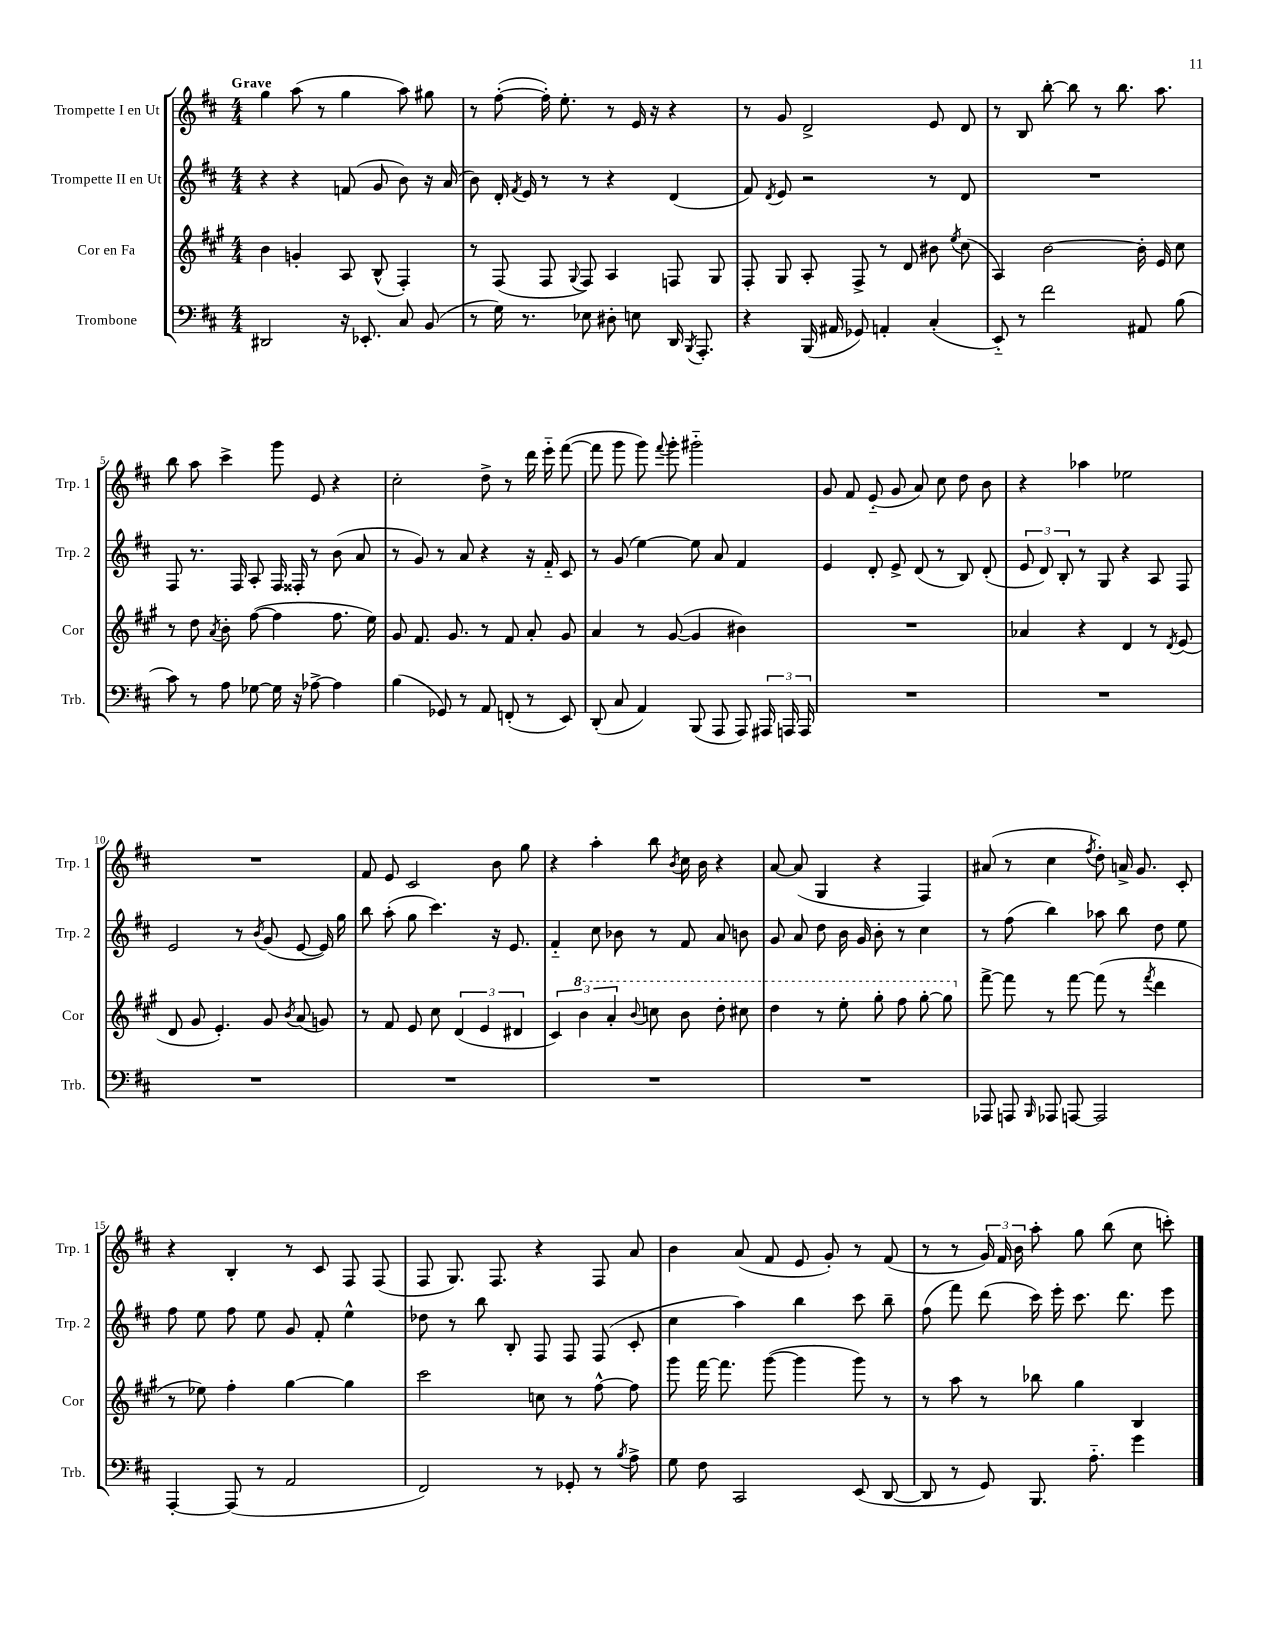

**kern	**kern	**kern	**kern
*part4	*part3	*part2	*part1
*staff4	*staff3	*staff2	*staff1
*I"Trombone	*I"Cor en Fa	*I"Trompette II en Ut	*I"Trompette I en Ut
*I'Trb.	*I'Cor	*I'Trp. 2	*I'Trp. 1
*clefF4	*clefG2	*clefG2	*clefG2
*k[f#c#]	*k[f#c#g#]	*k[f#c#]	*k[f#c#]
*M4/4	*M4/4	*M4/4	*M4/4
=1	=1	=1	=1
!	!	!	!LO:TX:a:B:t=Grave
2DD#X/	4b\	4r	4gg\
.	4gn'/	4r	(8aa\
.	.	.	8r
16r	8A/	(8fn/	4gg\
8.EE-X'/	.	.	.
.	(8B^^/	8g/	.
8C#/	4F#'/)	8b\)	8aa\)
(8BB/	.	16r	8gg#X\
.	.	(16a/	.
=2	=2	=2	=2
8r	8r	8b\)	8r
16G\)	(8F#/	16d'/	([8ff#'\
.	.	8qf#/	.
8.r	.	16e/	.
.	8F#/	8r	16ff#'\])
.	.	.	8.ee'\
.	8qqG#/	.	.
8E-X\	8F#/)	8r	.
8D#X'\	4A/	4r	8r
8En\	.	.	16e/
.	.	.	16r
16DD/	8Fn/	(4d/	4r
8qBBB/	.	.	.
8.AAA'/	.	.	.
.	8G#/	.	.
=3	=3	=3	=3
4r	8F#'/	8f#/)	8r
.	.	8qd/	.
.	8G#/	8e/	8g/
(16BBB/	8A'/	2r	2d^/
16AA#X/	.	.	.
8GG-X/)	8F#^/	.	.
4AAn'/	8r	.	.
.	8d/	.	.
(4C#'/	8b#X\	8r	8e/
.	8qee/	.	.
.	(8cc#\	8d/	8d/
=4	=4	=4	=4
8EE/)	4A/)	1r	8r
8r	.	.	8B/
2f#\	[2b\	.	[8bb'\
.	.	.	8bb\]
.	.	.	8r
.	.	.	8.bb\
8AA#X/	16b'\]	.	.
.	16e/	.	8.aa\
(8B\	8cc#\	.	.
!!LO:LB:g=z
=5	=5	=5	=5
8c#\)	8r	8F#/	8bb\
8r	8dd\	8.r	8aa\
.	8qa/	.	.
8A\	8b'\	.	4ccc#^\
.	.	16F#/	.
[8G-X\	([8ff#\	8A'/	.
16G-\]	4ff#\]	16F#/	8ggg\
16r	.	16F##X'/	.
[8A-X^\	.	8r	8e/
4A-\]	8.ff#\	(8b\	4r
.	.	8a/	.
.	16ee\)	.	.
=6	=6	=6	=6
(4B\	8g#/	8r	2cc#'\
.	8.f#/	8g/)	.
8GG-X/)	.	8r	.
.	8.g#/	.	.
8r	.	8a/	.
8AA/	8r	4r	8dd^\
(8FFn'/	8f#/	.	8r
8r	8a'/	16r	16ddd\
.	.	16f#/	16eee\
8EE/)	8g#/	8c#/	([8fff#\
=7	=7	=7	=7
(8DD'/	4a/	8r	8fff#\]
8C#/	.	(8g/	8ggg\
4AA/)	8r	[4ee\)	8ggg\)
.	.	.	8qqfff#/
.	([8g#/	.	8ggg'\
(8BBB/	4g#/]	8ee\]	2ggg#X\
8AAA/	.	8a/	.
8AAA/)	4b#X\)	4f#/	.
24AAA#X/	.	.	.
24AAAn/	.	.	.
24AAA/	.	.	.
=8	=8	=8	=8
1r	1r	4e/	8g/
.	.	.	8f#/
.	.	8d'/	(8e/
.	.	8e^/	8g/
.	.	(8d/	8a/)
.	.	8r	8cc#\
.	.	8B/)	8dd\
.	.	(8d'/	8b\
=9	=9	=9	=9
1r	4a-X/	12e/	4r
.	.	12d/)	.
.	.	12B'/	.
.	4r	8r	4aa-X\
.	.	8G/	.
.	4d/	4r	2ee-X\
.	8r	8A/	.
.	8qd/	.	.
.	(8e/	8F#/	.
!!LO:LB:g=z
=10	=10	=10	=10
1r	8d/	2e/	1r
.	8g#/	.	.
.	4.e'/)	.	.
.	.	8r	.
.	.	8qb/	.
.	8g#/	(8g/	.
.	8qb/	.	.
.	(8a/	[8e/	.
.	8gn/)	16e/])	.
.	.	16gg\	.
=11	=11	=11	=11
1r	8r	8bb\	8f#/
.	8f#/	(8aa'\	8e/
.	8e/	8gg\	2c#/
.	8cc#\	4.ccc#\)	.
.	(6d/	.	.
.	6e/	.	.
.	.	16r	8b\
.	.	8.e/	.
.	6d#X/	.	.
.	.	.	8gg\
=12	=12	=12	=12
1r	6c#/)	4f#/	4r
*	*8va	*	*
.	6bb\	.	.
.	.	8cc#\	4aa'\
.	6aa'/	.	.
.	.	8b-X\	.
.	8qqbb/	.	.
.	8cccn\	8r	8bb\
.	.	.	8qb/
.	8bb\	8f#/	16cc#\
.	.	.	16b\
.	8ddd'\	8a/	4r
.	8ccc#X\	8bn\	.
=13	=13	=13	=13
1r	4ddd\	8g/	[8a/
.	.	8a/	(8a/]
.	8r	8dd\	4G/
.	8eee'\	16b\	.
.	.	16g/	.
.	8ggg#'\	8b'\	4r
.	8fff#\	8r	.
.	[8ggg#'\	4cc#\	4F#/)
.	8ggg#\]	.	.
=14	=14	=14	=14
*	*X8va	*	*
8AAA-X/	[8fff#^\	8r	(8a#X/
8AAAn/	8fff#\]	(8ff#\	8r
16qqBBB/	.	.	.
8AAA-X/	8r	4bb\)	4cc#\
[8AAAn/	[8fff#\	.	.
.	.	.	8qff#/
2AAA/]	(8fff#\]	8aa-X\	8dd'\)
.	8r	8bb\	16an^/
.	.	.	8.g/
.	8qfff#/	.	.
.	4ddd\	8dd\	.
.	.	8ee\	8c#'/
!!LO:LB:g=z
=15	=15	=15	=15
[4AAA'/	8r	8ff#\	4r
.	8ee-X\)	8ee\	.
(8AAA/]	4ff#'\	8ff#\	4B'/
8r	.	8ee\	.
2AA/	[4gg#\	8g/	8r
.	.	8f#'/	8c#/
.	4gg#\]	4ee^^\	8F#/
.	.	.	(8F#/
=16	=16	=16	=16
2FF#/)	2ccc#\	8dd-X\	8F#/
.	.	8r	8.G/)
.	.	8bb\	.
.	.	.	8.F#/
.	.	8B'/	.
8r	8ccn\	8F#/	4r
8GG-X'/	8r	8F#/	.
8r	[8ff#^^\	(8F#/	8F#/
8qB/	.	.	.
8A^\	8ff#\]	8c#'/	8a/
=17	=17	=17	=17
8G\	8ggg#\	4cc#\	4b\
8F#\	[16fff#\	.	.
.	8.fff#\]	.	.
2CC#/	.	4aa\)	(8a/
.	([8ggg#\	.	8f#/
.	4ggg#\]	4bb\	8e/
.	.	.	8g'/)
(8EE/	8ggg#\)	8ccc#\	8r
[8DD/	8r	8bb~\	(8f#/
=18	=18	=18	=18
8DD/]	8r	(8ff#\	8r
8r	8aa\	8fff#\)	8r
8GG/)	8r	(8ddd\	24g/)
.	.	.	24f#/
.	.	.	24b\
8.BBB/	8bb-X\	16ccc#\)	8aa'\
.	.	16eee'\	.
.	4gg#\	8.ccc#\	8gg\
8.A\	.	.	.
.	.	.	(8bb\
.	.	8.ddd\	.
4g\	4B/	.	8cc#\
.	.	8eee\	8cccn'\)
==	==	==	==
*-	*-	*-	*-
